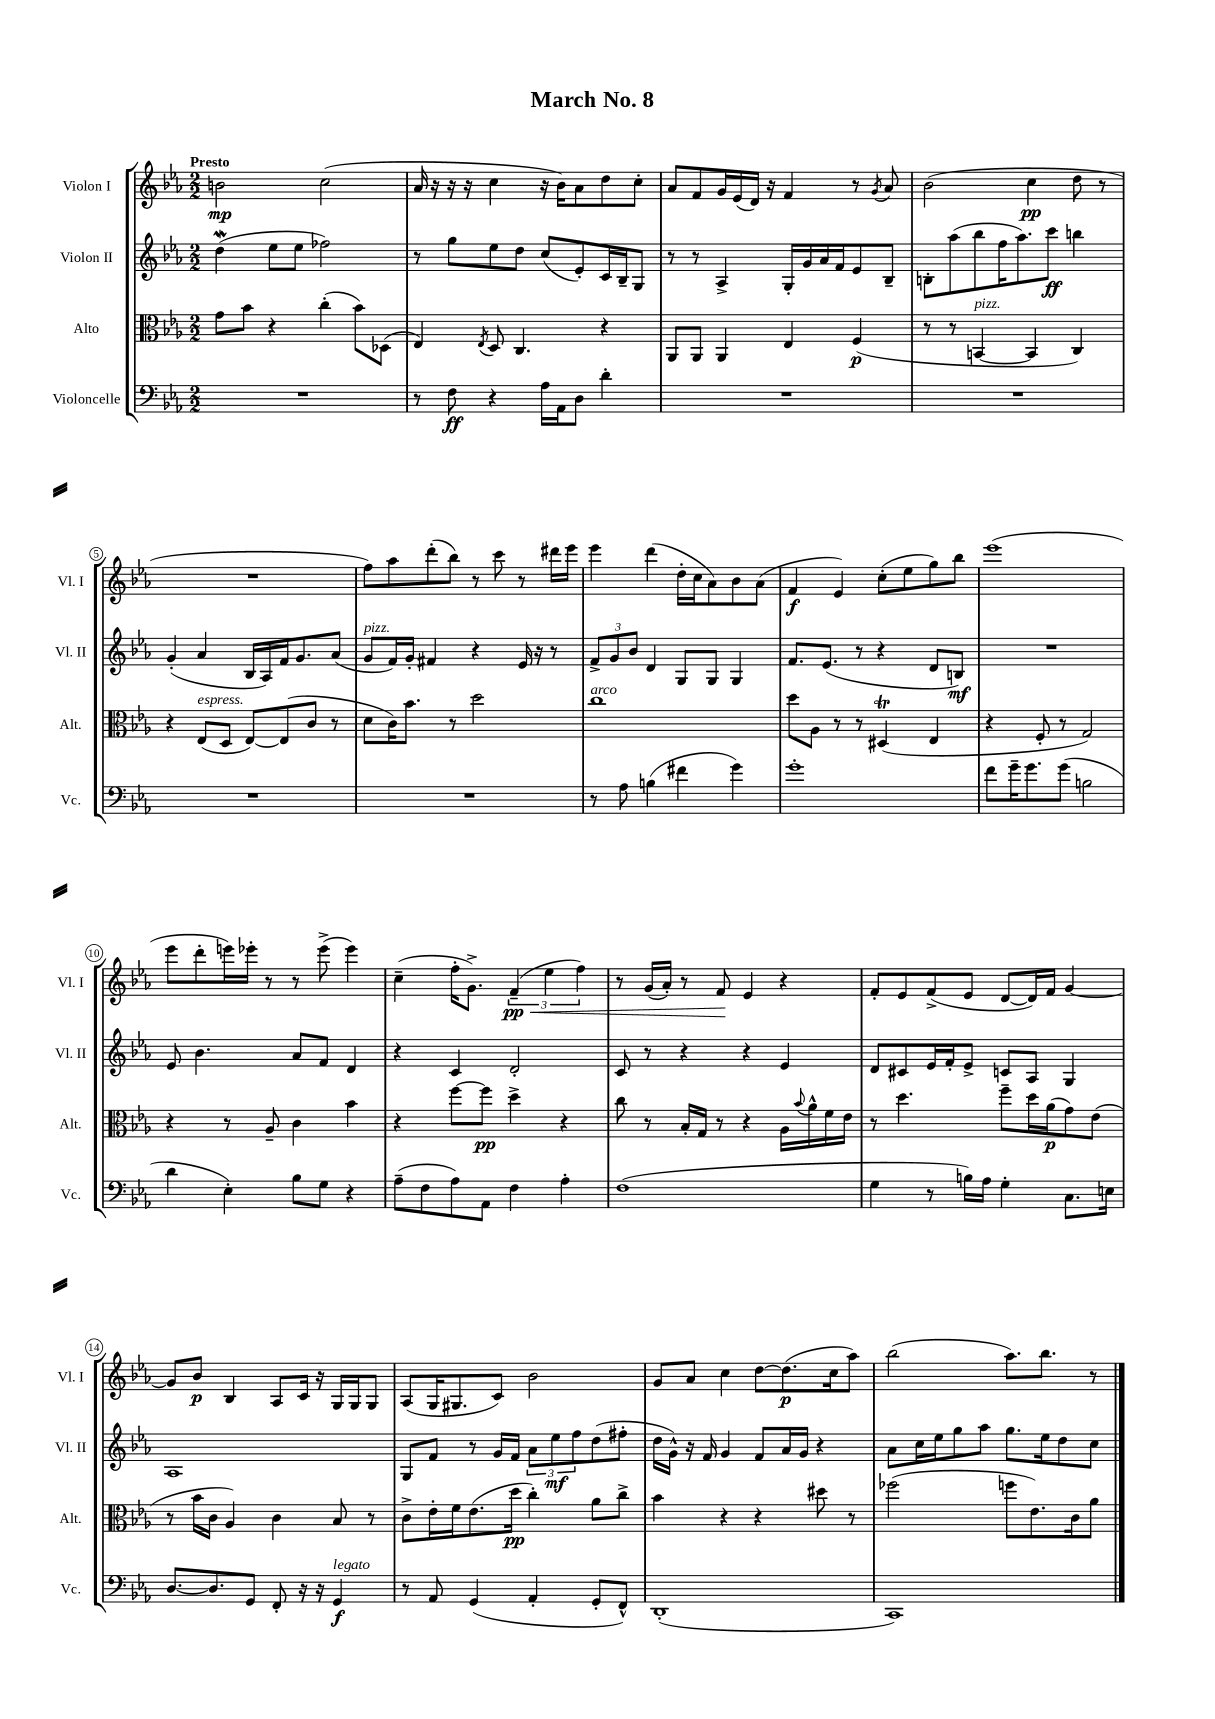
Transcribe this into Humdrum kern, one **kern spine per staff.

**kern	**kern	**kern	**kern
*staff4	*staff3	*staff2	*staff1
*clefF4	*clefC3	*clefG2	*clefG2
*k[b-e-a-]	*k[b-e-a-]	*k[b-e-a-]	*k[b-e-a-]
*M2/2	*M2/2	*M2/2	*M2/2
1r	8g	(4dd	2b
.	8b-	.	.
.	4r	8ee-	.
.	.	8ee-	.
.	(4cc'	2ff-)	(2cc
.	8b-)	.	.
.	(8D-	.	.
=	=	=	=
8r	4E-)	8r	16a-
.	.	.	16r
8F	.	8gg	16r
.	.	.	16r
.	8qE-	.	.
4r	8D	8ee-	4cc
.	4.C	8dd	.
16A-	.	(8cc	16r
16AA-	.	.	16b-)
8D	.	8e-')	8a-
4d'	4r	16c	8dd
.	.	16B-~	.
.	.	8G	8cc'
=	=	=	=
1r	8AA-	8r	8a-
.	8AA-	8r	8f
.	4AA-	4A-^	16g
.	.	.	(16e-
.	.	.	16d)
.	.	.	16r
.	4E-	16G'	4f
.	.	16g	.
.	.	16a-	.
.	.	16f	.
.	(4F	8e-	8r
.	.	.	8qg
.	.	8B-~	8a-
=	=	=	=
1r	8r	8B'	(2b-
.	8r	(8aa-	.
.	[4BB	8bb-	.
.	.	16ff	.
.	.	8.aa-)	.
.	4BB]	.	4cc
.	.	8ccc	.
.	4C)	4bb	8dd
.	.	.	8r
=	=	=	=
1r	4r	(4g'	1r
.	(8E-	4a-	.
.	8D	.	.
.	[8E-)	16B-	.
.	.	16A-)	.
.	(8E-]	16f	.
.	.	8.g	.
.	8c	.	.
.	8r	(8a-	.
=	=	=	=
1r	8d	8g	8ff)
.	16c)	16f)	8aa-
.	8.b-	16g'	.
.	.	4f#	(8ddd'
.	8r	.	8bb-)
.	2dd	4r	8r
.	.	.	8ccc
.	.	16e-	8r
.	.	16r	.
.	.	8r	16ddd#
.	.	.	16eee-
=	=	=	=
8r	1cc	12f^	4eee-
.	.	12g	.
8A-	.	.	.
.	.	12b-	.
(4B	.	4d	(4ddd
4f#	.	8G	16dd'
.	.	.	16cc
.	.	8G	8a-)
4g)	.	4G	8b-
.	.	.	(8a-
=	=	=	=
1g'	8dd	8.f	4f
.	8A-	.	.
.	.	(8.e-	.
.	8r	.	4e-)
.	8r	8r	.
.	(4D#	4r	(8cc'
.	.	.	8ee-
.	4E-	8d	8gg)
.	.	8B)	8bb-
=	=	=	=
8f	4r	1r	(1eee-
16g~	.	.	.
8.g	.	.	.
.	8F'	.	.
(8g	8r	.	.
2B	2G)	.	.
=	=	=	=
4d	4r	8e-	8eee-
.	.	4.b-	8ddd'
4E-')	8r	.	16eee)
.	.	.	16eee-'
.	8A-~	.	8r
8B-	4c	8a-	8r
8G	.	8f	(8eee-^
4r	4b-	4d	4eee-)
=	=	=	=
(8A-~	4r	4r	(4cc~
8F	.	.	.
8A-)	[8ff	4c	16ff'
.	.	.	8.g^)
8AA-	8ff]	.	.
4F	4dd^	2d'	(6f~
.	.	.	6ee-
4A-'	4r	.	.
.	.	.	6ff)
=	=	=	=
(1F	8cc	8c	8r
.	8r	8r	(16g
.	.	.	16a-')
.	16B-'	4r	8r
.	16G	.	.
.	8r	.	8f
.	4r	4r	4e-
.	16A-	4e-	4r
.	8qqb-	.	.
.	16a-^^	.	.
.	16f	.	.
.	16e-	.	.
=	=	=	=
4G	8r	8d	8f'
.	4.dd	8c#	8e-
8r	.	16e-	(8f^
.	.	16f'	.
16B)	.	8e-^	8e-
16A-	.	.	.
4G'	8ff~	8c	[8d
.	16dd	8A-	16d])
.	(16a-	.	16f
8.C	8g)	4G	[4g
.	(8e-	.	.
16E	.	.	.
=	=	=	=
[8.D	8r	1A-	8g]
.	16b-	.	8b-
8.D]	16c	.	.
.	4A-)	.	4B-
8GG	.	.	.
8FF'	4c	.	8A-
16r	.	.	16c
16r	.	.	16r
4GG	8B-	.	16G
.	.	.	16G
.	8r	.	8G
=	=	=	=
8r	8c^	8G	(8A-
8AA-	16e-'	8f	16G
.	16f	.	8.G#
(4GG	(8.e-	8r	.
.	.	16g	8c)
.	16dd	16f	.
4AA-'	4cc')	12a-	2b-
.	.	12ee-	.
.	.	12ff	.
8GG'	8a-	(8dd	.
8FF^^)	8cc^	8ff#'	.
=	=	=	=
(1DD'	4b-	16dd	8g
.	.	16g^^)	.
.	.	16r	8a-
.	.	16f	.
.	4r	4g	4cc
.	4r	8f	[8dd
.	.	16a-	(8.dd]
.	.	16g	.
.	8dd#	4r	.
.	.	.	16cc
.	8r	.	8aa-)
=	=	=	=
1CC)	(2ff-	8a-	(2bb-
.	.	16cc	.
.	.	16ee-	.
.	.	8gg	.
.	.	8aa-	.
.	8ff	8.gg	8.aa-)
.	8.e-)	.	.
.	.	16ee-	8.bb-
.	.	8dd	.
.	16c	.	.
.	8a-	8cc	8r
==	==	==	==
*-	*-	*-	*-
